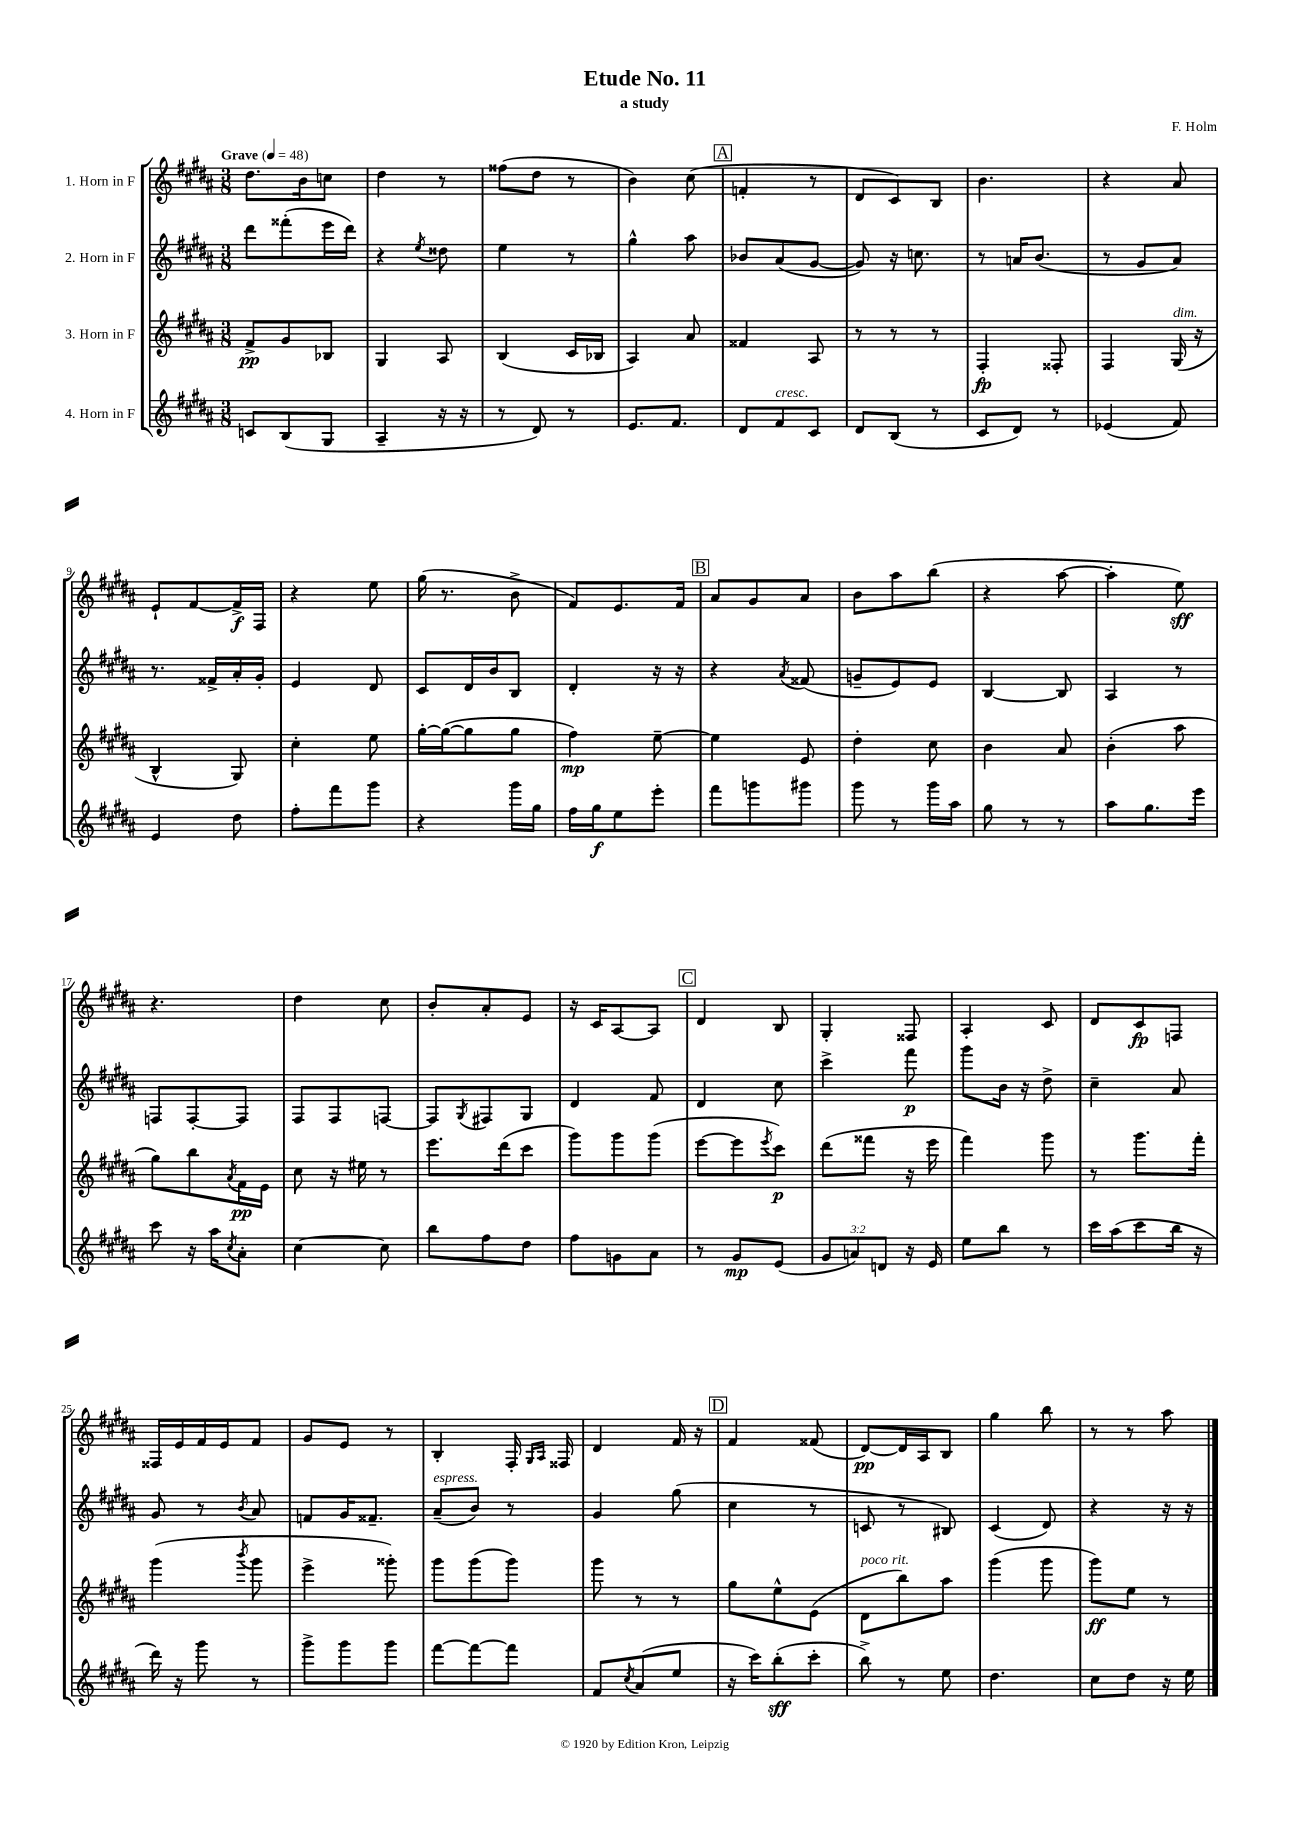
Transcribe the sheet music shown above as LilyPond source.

\header { title = "Etude No. 11" composer = "F. Holm" subtitle = "a study" }
<<
\new StaffGroup <<
\new Staff = "s0" \with { instrumentName = "1. Horn in F" } {
    \clef treble \key b \major \numericTimeSignature \time 3/8 \tempo "Grave" 4 = 48
    dis''8. b'16 c''8 |
    dis''4 r8 |
    fisis''8( dis''8 r8 |
    b'4) cis''8( |
    \mark \markup { \box "A" } f'4-. r8 |
    dis'8 cis'8) b8 |
    b'4. |
    r4 ais'8 |
    e'8-! fis'8~ fis'16->\f fis16 |
    r4 e''8 |
    gis''16( r8. b'8-> |
    fis'8) e'8. fis'16 |
    \mark \markup { \box "B" } ais'8 gis'8 ais'8 |
    b'8 ais''8 b''8( |
    r4 ais''8~ |
    ais''4-. e''8\sff) |
    r4. |
    dis''4 cis''8 |
    b'8-. ais'8-. e'8 |
    r16 cis'16 ais8~ ais8 |
    \mark \markup { \box "C" } dis'4 b8 |
    gis4-. fisis8 |
    ais4-. cis'8 |
    dis'8 cis'8\fp f8 |
    fisis16 e'16 fis'16 e'16 fis'8 |
    gis'8 e'8 r8 |
    b4-. fis16-. \grace { gis16 ais16 } fisis16 |
    dis'4 fis'16 r16 |
    \mark \markup { \box "D" } fis'4 fisis'8( |
    dis'8~\pp) dis'16 ais16 b8 |
    gis''4 b''8 |
    r8 r8 ais''8 \bar "|." |
}
\new Staff = "s1" \with { instrumentName = "2. Horn in F" } {
    \clef treble \key b \major \numericTimeSignature \time 3/8
    dis'''8 fisis'''8-.( e'''16 dis'''16) |
    r4 \acciaccatura { e''8 } disis''8 |
    e''4 r8 |
    gis''4-^ ais''8 |
    \mark \markup { \box "A" } bes'8 ais'8( gis'8~ |
    gis'8) r16 c''8. |
    r8 a'16 b'8.( |
    r8 gis'8 ais'8) |
    r8. fisis'16-> ais'16-. gis'16-. |
    e'4 dis'8 |
    cis'8 dis'16 b'16 b8 |
    dis'4-. r16 r16 |
    \mark \markup { \box "B" } r4 \acciaccatura { ais'8 } fisis'8( |
    g'8-- e'8) e'8 |
    b4~ b8 |
    ais4 r8 |
    f8 f8~-. f8 |
    fis8 fis8 f8~ |
    f8 \acciaccatura { gis8 } fis8 gis8 |
    dis'4 fis'8 |
    \mark \markup { \box "C" } dis'4 cis''8 |
    cis'''4-> fis'''8\p |
    gis'''8 b'16 r16 dis''8-> |
    cis''4-- ais'8 |
    gis'8 r8 \acciaccatura { b'8 } ais'8 |
    f'8 gis'16 fisis'8.-- |
    ais'8--^\markup { \italic "espress." }( b'8) r8 |
    gis'4 gis''8( |
    \mark \markup { \box "D" } cis''4 r8 |
    c'8 r8 bis8) |
    cis'4( dis'8) |
    r4 r16 r16 \bar "|." |
}
\new Staff = "s2" \with { instrumentName = "3. Horn in F" } {
    \clef treble \key b \major \numericTimeSignature \time 3/8
    fis'8->\pp gis'8 bes8 |
    gis4 ais8 |
    b4( cis'16 bes16 |
    ais4) ais'8 |
    \mark \markup { \box "A" } fisis'4 ais8 |
    r8 r8 r8 |
    fis4-.\fp fisis8-. |
    fis4 gis16^\markup { \italic "dim." }( r16 |
    b4-^ gis8) |
    cis''4-. e''8 |
    gis''16~-. gis''16~( gis''8 gis''8 |
    fis''4\mp) e''8~-- |
    \mark \markup { \box "B" } e''4 e'8 |
    dis''4-. cis''8 |
    b'4 ais'8 |
    b'4-.( ais''8 |
    gis''8) b''8 \acciaccatura { ais'8 } fis'16\pp e'16 |
    cis''8 r16 eis''16 r8 |
    e'''8. dis'''16( cis'''8 |
    gis'''8) gis'''8 gis'''8( |
    \mark \markup { \box "C" } e'''8~ e'''8 \acciaccatura { e'''8 } cis'''8\p) |
    dis'''8( fisis'''8 r16 e'''16 |
    fis'''4) gis'''8 |
    r8 gis'''8. fis'''16-. |
    gis'''4( \acciaccatura { b'''8 } gis'''8 |
    e'''4-> gisis'''8-.) |
    gis'''8 gis'''8( gis'''8) |
    gis'''8 r8 r8 |
    \mark \markup { \box "D" } gis''8 e''8-^ e'8( |
    dis'8^\markup { \italic "poco rit." } b''8) ais''8 |
    gis'''4( gis'''8 |
    gis'''8\ff) e''8 r8 \bar "|." |
}
\new Staff = "s3" \with { instrumentName = "4. Horn in F" } {
    \clef treble \key b \major \numericTimeSignature \time 3/8 \override Staff.TupletNumber.text = #tuplet-number::calc-fraction-text
    c'8 b8( gis8 |
    ais4-- r16 r16 |
    r8 dis'8) r8 |
    e'8. fis'8. |
    \mark \markup { \box "A" } dis'8 fis'8^\markup { \italic "cresc." } cis'8 |
    dis'8 b8( r8 |
    cis'8 dis'8) r8 |
    ees'4( fis'8) |
    e'4 dis''8 |
    fis''8-. fis'''8 gis'''8 |
    r4 gis'''16 gis''16 |
    fis''16 gis''16\f e''8 e'''8-. |
    \mark \markup { \box "B" } fis'''8 g'''8 gis'''8 |
    gis'''8 r8 gis'''16 ais''16 |
    gis''8 r8 r8 |
    ais''8 gis''8. e'''16 |
    cis'''8 r16 ais''16 \acciaccatura { cis''8 } ais'8-. |
    cis''4~ cis''8 |
    b''8 fis''8 dis''8 |
    fis''8 g'8 ais'8 |
    \mark \markup { \box "C" } r8 gis'8\mp e'8( |
    \tuplet 3/2 { gis'8 a'8) d'8 } r16 e'16 |
    e''8 b''8 r8 |
    cis'''16 ais''16( cis'''8 b''16 r16 |
    dis'''16) r16 gis'''8 r8 |
    gis'''8-> gis'''8 gis'''8 |
    fis'''8~ fis'''8~ fis'''8 |
    fis'8 \acciaccatura { cis''8 } ais'8( e''8 |
    \mark \markup { \box "D" } r16 cis'''16) b''8-.\sff( cis'''8-. |
    b''8->) r8 e''8 |
    dis''4. |
    cis''8 dis''8 r16 e''16 \bar "|." |
}
>>
>>
